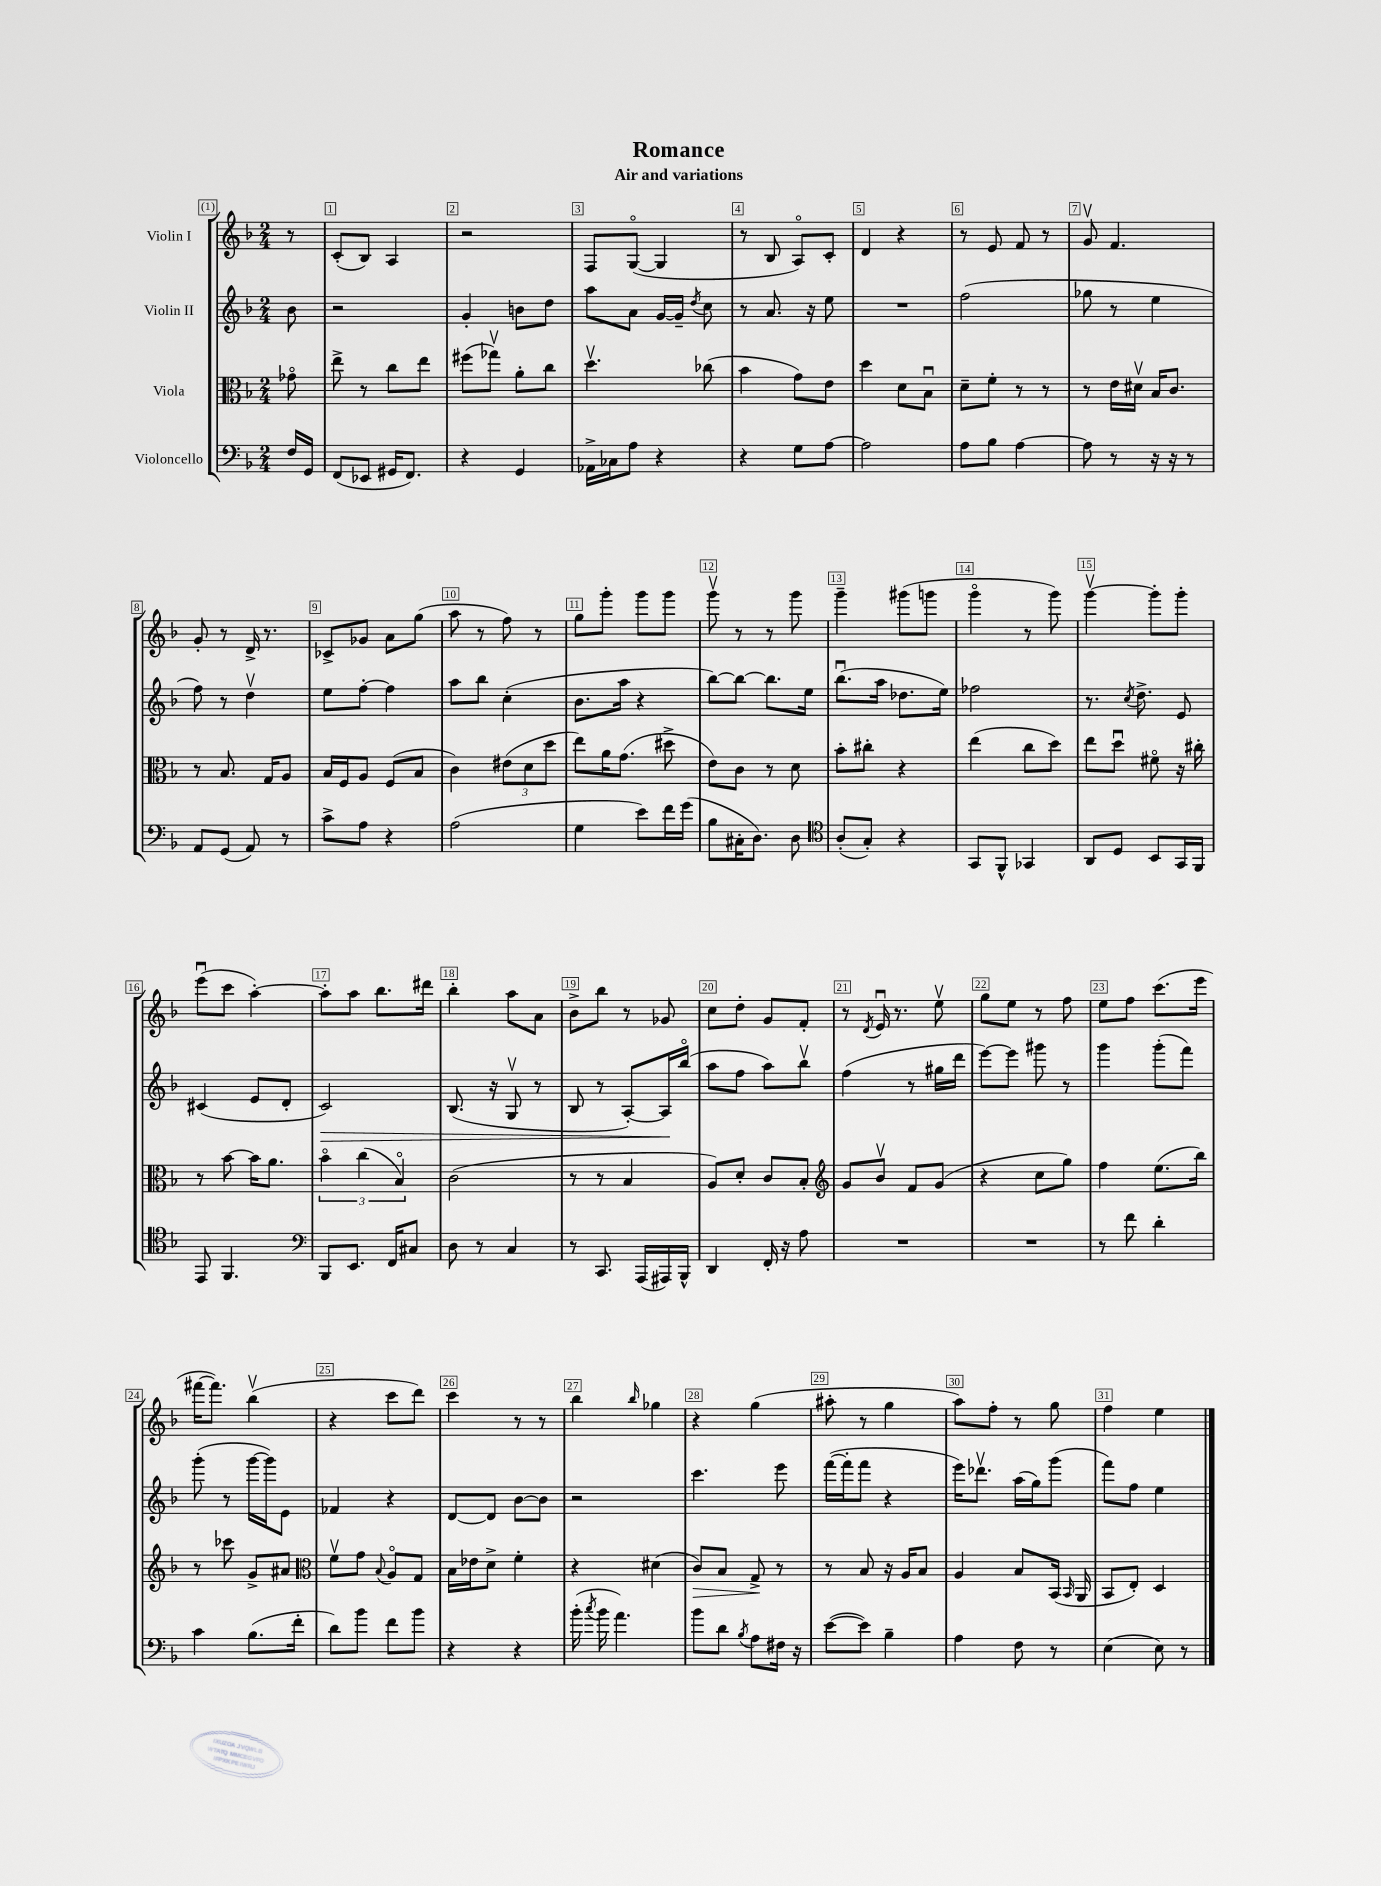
\header { title = "Romance" subtitle = "Air and variations" }
<<
\new StaffGroup <<
\new Staff = "s0" \with { instrumentName = "Violin I" } {
    \clef treble \key f \major \numericTimeSignature \time 2/4 \partial 8
    \autoBeamOff r8 |
    c'8[-.( bes8]) a4 |
    r2 |
    f8[ g8]~\flageolet( g4 |
    r8 bes8 a8[\flageolet) c'8]-. |
    d'4 r4 |
    r8 e'8 f'8 r8 |
    g'8\upbow f'4. |
    g'8-. r8 d'16-> r8. |
    ces'8[-> ges'8] a'8[ g''8]( |
    a''8 r8 f''8) r8 |
    g''8[ g'''8]-. g'''8[ g'''8] |
    g'''8\upbow r8 r8 g'''8 |
    g'''4-- gis'''8[( g'''8] |
    g'''4\flageolet r8 g'''8) |
    g'''4~\upbow g'''8[-. g'''8]-. |
    e'''8[\downbow( c'''8] a''4~-.) |
    a''8[-. a''8] bes''8.[ dis'''16] |
    bes''4-. a''8[ a'8] |
    bes'8[-> bes''8] r8 ges'8 |
    c''8[ d''8]-. g'8[ f'8]-. |
    r8 \acciaccatura { d'8 } e'16\downbow r8. e''8\upbow |
    g''8[ e''8] r8 f''8 |
    e''8[ f''8] c'''8.[( e'''16] |
    fis'''16[~ fis'''8.]) bes''4\upbow( |
    r4 c'''8[ d'''8]) |
    c'''4 r8 r8 |
    bes''4 \grace { bes''16 } ges''4 |
    r4 g''4( |
    ais''8-. r8 g''4 |
    a''8[) f''8]-. r8 g''8 |
    f''4 e''4 \bar "|." |
}
\new Staff = "s1" \with { instrumentName = "Violin II" } {
    \clef treble \key f \major \numericTimeSignature \time 2/4 \partial 8
    \autoBeamOff bes'8 |
    r2 |
    g'4-. b'8[ d''8] |
    a''8[ a'8] g'16[~ g'16]-- \acciaccatura { d''8 } c''8 |
    r8 a'8. r16 e''8 |
    R2 |
    f''2( |
    ges''8 r8 e''4 |
    f''8) r8 d''4\upbow |
    e''8[ f''8]~-. f''4 |
    a''8[ bes''8] c''4-.( |
    bes'8.[ a''16] r4 |
    bes''8[~) bes''8]~ bes''8.[ e''16] |
    bes''8.[\downbow( a''16] des''8.[ e''16]) |
    fes''2 |
    r8. \acciaccatura { c''8 } d''8.-> e'8 |
    cis'4( e'8[ d'8]-. |
    c'2\>) |
    bes8.( r16 g8\upbow r8 |
    bes8 r8 a8[~-.) a16\! bes''16]\flageolet( |
    a''8[ f''8] a''8[) bes''8]\upbow |
    f''4( r8 gis''16[ d'''16] |
    e'''8[~) e'''8] gis'''8 r8 |
    g'''4 g'''8[-.( f'''8]) |
    g'''8-.( r8 g'''16[~ g'''16) e'8] |
    fes'4 r4 |
    d'8[~ d'8] bes'8[~ bes'8] |
    r2 |
    c'''4. e'''8 |
    f'''16[~( f'''16-. f'''8] r4 |
    e'''16[) des'''8.]\upbow a''16[( g''16) g'''8]( |
    f'''8[) f''8] e''4 \bar "|." |
}
\new Staff = "s2" \with { instrumentName = "Viola" } {
    \clef alto \key f \major \numericTimeSignature \time 2/4 \partial 8
    \autoBeamOff ges'8\flageolet |
    e''8-> r8 c''8[ e''8] |
    fis''8[( ges''8]\upbow) a'8[-. c''8] |
    d''4.\upbow ces''8( |
    bes'4 g'8[) e'8] |
    d''4 d'8[ bes8]\downbow |
    d'8[-- f'8]-. r8 r8 |
    r8 e'16[ dis'16]\upbow bes16[ c'8.] |
    r8 bes8. g16[ a8] |
    bes16[ f16 a8] f8[( bes8] |
    c'4) \tuplet 3/2 { eis'8[( d'8 d''8] } |
    e''8[) a'16 g'8.]( dis''8-> |
    e'8[) c'8] r8 d'8 |
    bes'8[-. cis''8]-. r4 |
    e''4( c''8[ d''8]) |
    e''8[ d''8]\downbow fis'8\flageolet r16 cis''16-. |
    r8 bes'8~ bes'16[ a'8.] |
    \tuplet 3/2 { bes'4\flageolet c''4( bes4\flageolet) } |
    c'2( |
    r8 r8 bes4 |
    a8[) d'8]-. c'8[ bes8]-. |
    \clef treble g'8[ bes'8]\upbow f'8[ g'8]( |
    r4 c''8[ g''8]) |
    f''4 e''8.[( bes''16]) |
    r8 ces'''8 g'8[-> ais'8] |
    \clef alto f'8[\upbow g'8] \appoggiatura { bes8 } a8[\flageolet g8] |
    bes16[ ees'16 d'8]-> f'4-. |
    r4 dis'4( |
    c'8[\>) bes8] g8->\! r8 |
    r8 bes8 r16 a16[ bes8] |
    a4 bes8[ bes,16]( \grace { bes,16 } a,16 |
    bes,8[ e8]-.) d4 \bar "|." |
}
\new Staff = "s3" \with { instrumentName = "Violoncello" } {
    \clef bass \key f \major \numericTimeSignature \time 2/4 \partial 8
    \autoBeamOff f16[ g,16] |
    f,8[( ees,8] gis,16[ f,8.]) |
    r4 g,4 |
    aes,16[-> ces16 a8] r4 |
    r4 g8[ a8]~ |
    a2 |
    a8[ bes8] a4~ |
    a8 r8 r16 r16 r8 |
    a,8[ g,8]( a,8) r8 |
    c'8[-> a8] r4 |
    a2( |
    g4 e'8[) f'16 g'16]( |
    bes8[ cis16-. d8.]) d8 |
    \clef tenor a8[-.( g8]-.) r4 |
    g,8[ f,8]-^ ges,4 |
    a,8[ d8] bes,8[ g,16 f,16] |
    e,8 f,4. |
    \clef bass bes,,8[ e,8.] f,16[ cis8] |
    d8 r8 c4 |
    r8 c,8. a,,16[( ais,,16) bes,,16]-^ |
    d,4 f,16-. r16 a8 |
    R2 |
    R2 |
    r8 f'8 d'4-. |
    c'4 bes8.[( f'16]-. |
    d'8[) bes'8] f'8[ bes'8] |
    r4 r4 |
    bes'16-.( \acciaccatura { c''8 } bes'16 a'4.) |
    bes'8[ d'8] \acciaccatura { bes8 } a8[ fis16] r16 |
    e'8[~( e'8]) bes4-- |
    a4 f8 r8 |
    e4( e8) r8 \bar "|." |
}
>>
>>
\layout { \context { \Score \override BarNumber.break-visibility = ##(#f #t #t) barNumberVisibility = #all-bar-numbers-visible \override BarNumber.stencil = #(make-stencil-boxer 0.1 0.3 ly:text-interface::print) } }
